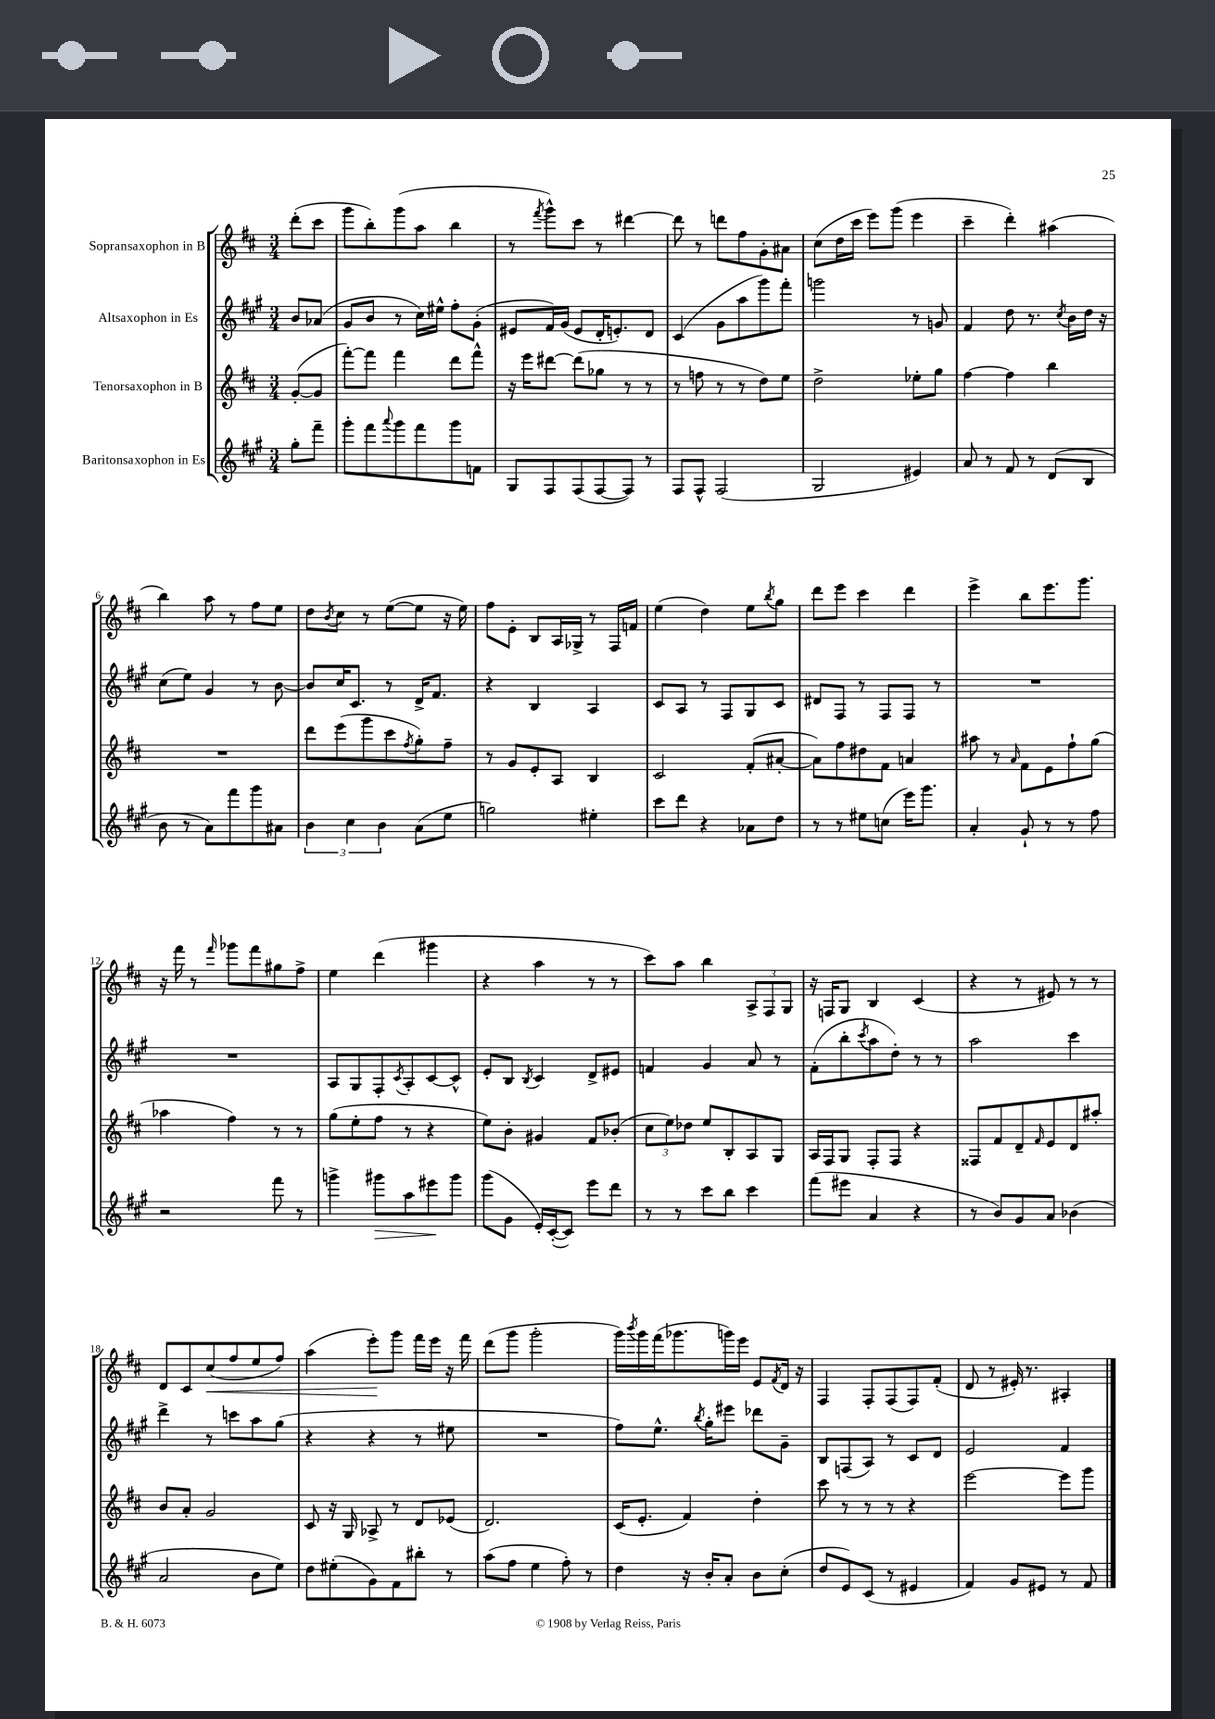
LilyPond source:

<<
\new StaffGroup <<
\new Staff = "s0" \with { instrumentName = "Sopransaxophon in B" } {
    \clef treble \key d \major \numericTimeSignature \time 3/4 \partial 4
    d'''8-.( cis'''8 |
    g'''8 b''8-.) g'''8( a''8 b''4 |
    r8 \acciaccatura { fis'''8 } g'''8-^) cis'''8 r8 dis'''4~ |
    dis'''8 r8 d'''8 fis''8 g'8-. ais'8 |
    cis''8( d''16 cis'''16 e'''8) g'''8( e'''4 |
    cis'''4-- d'''4-.) ais''4( |
    b''4) a''8 r8 fis''8 e''8 |
    d''8 \acciaccatura { b'8 } cis''8 r8 e''8~( e''8 r16 e''16) |
    fis''8 e'8-. b8 a16 ges16-> r8 fis16 f'16 |
    e''4( d''4) e''8 \acciaccatura { b''8 } g''8 |
    d'''8 e'''8 cis'''4 d'''4 |
    e'''4-> b''8 e'''8. g'''8. |
    r16 fis'''16 r8 \grace { fis'''16 } ges'''8 fis'''8 gis''8 fis''8-> |
    e''4 d'''4( gis'''4 |
    r4 a''4 r8 r8 |
    cis'''8) a''8 b''4 \tuplet 3/2 { a8-> fis8 g8 } |
    r16 f16 g8 b4 cis'4( |
    r4 r8 eis'8) r8 r8 |
    d'8 cis'8 cis''8\<( fis''8 e''8 fis''8) |
    a''4( e'''8-.\!) g'''8 fis'''16 e'''16 r16 fis'''16 |
    d'''8( g'''8 g'''2-. |
    g'''16) \acciaccatura { b'''8 } g'''16 fis'''16( ges'''8. g'''16) e'''16 e'8 \acciaccatura { fis'8 } d'16 r16 |
    fis4 fis8-. fis8( fis8) fis'8-.( |
    d'8 r8 eis'16-.) r8. ais4-. \bar "|." |
}
\new Staff = "s1" \with { instrumentName = "Altsaxophon in Es" } {
    \clef treble \key a \major \numericTimeSignature \time 3/4 \partial 4
    b'8 aes'8( |
    gis'8 b'8 r8 cis''16) eis''16-^ fis''8-. gis'8-.( |
    eis'8 fis'16) gis'16( eis'8 d'16-. e'8.-.) d'8 |
    cis'4( gis'8 a''8 gis'''8) fis'''8-. |
    g'''2 r8 g'8 |
    fis'4 d''8 r8. \acciaccatura { cis''8 } b'16 d''16 r16 |
    cis''8( e''8) gis'4 r8 b'8~ |
    b'8 cis''16 cis'8. r8 d'16-> fis'8. |
    r4 b4 a4 |
    cis'8 a8 r8 fis8 gis8 cis'8 |
    dis'8 fis8 r8 fis8 fis8 r8 |
    R2. |
    R2. |
    a8 gis8 fis8-. \acciaccatura { cis'8 } a8-. cis'8~ cis'8-^ |
    e'8-. b8 \acciaccatura { b8 } cis'4 d'8-> eis'8 |
    f'4 gis'4 a'8 r8 |
    fis'8-.( b''8-. \acciaccatura { cis'''8 } a''8 d''8-.) r8 r8 |
    a''2 cis'''4 |
    d'''4-> r8 c'''8 a''8 gis''8( |
    r4 r4 r8 eis''8 |
    R2. |
    fis''8) e''8.-^ \acciaccatura { b''8 } gis''16-. eis'''8 des'''8 gis'8-- |
    b8 f8( a8) r8 cis'8 d'8 |
    e'2 fis'4 \bar "|." |
}
\new Staff = "s2" \with { instrumentName = "Tenorsaxophon in B" } {
    \clef treble \key d \major \numericTimeSignature \time 3/4 \partial 4
    g'8~-.( g'8 |
    fis'''8~-.) fis'''8 fis'''4 d'''8 fis'''8-^ |
    r16 e'''16 dis'''8~ dis'''8( ges''8 r8 r8 |
    r8 f''8 r8 r8 d''8) e''8 |
    d''2-> ees''8-. g''8 |
    fis''4~ fis''4 b''4 |
    R2. |
    d'''8 e'''8( g'''8 cis'''8 \acciaccatura { fis''8 } g''8-.) fis''8-- |
    r8 g'8 e'8-. a8 b4 |
    cis'2 fis'8-.( ais'8~-. |
    ais'8) fis''8 dis''8 fis'8 a'4 |
    ais''8 r8 \grace { a'16 } fis'8 e'8 fis''8-! g''8( |
    aes''4 fis''4) r8 r8 |
    g''8( e''8-. fis''8 r8 r4 |
    e''8) b'8-. gis'4 fis'8 bes'8-.( |
    \tuplet 3/2 { cis''8 e''8) des''8 } e''8 b8-. a8 g8 |
    a16 fis16 g8 fis8-. fis8 r4 |
    fisis8 fis'8 d'8-- \grace { fis'16 } e'8 d'8 ais''8-. |
    b'8 a'8-. g'2 |
    cis'8 r16 g16 aes8-> r8 d'8 ees'8( |
    d'2.) |
    cis'16( e'8.-. fis'4) d''4-. |
    cis'''8 r8 r8 r8 r4 |
    e'''2~ e'''8 g'''8 \bar "|." |
}
\new Staff = "s3" \with { instrumentName = "Baritonsaxophon in Es" } {
    \clef treble \key a \major \numericTimeSignature \time 3/4 \partial 4
    gis''8-. fis'''8-- |
    gis'''8-. fis'''8 \appoggiatura { a'''8 } gis'''8 fis'''8 gis'''8 f'8 |
    gis8 fis8 fis8( fis8~ fis8) r8 |
    fis8 fis8-^ fis2( |
    gis2 eis'4) |
    a'8 r8 fis'8 r8 d'8( b8 |
    b'8 r8 a'8) fis'''8 gis'''8 ais'8 |
    \tuplet 3/2 { b'4 cis''4 b'4 } a'8( e''8 |
    g''2) eis''4-. |
    cis'''8 d'''8 r4 aes'8 d''8 |
    r8 r8 eis''8 c''8( e'''16) gis'''8. |
    a'4-. gis'8-! r8 r8 fis''8 |
    r2 fis'''8 r8 |
    g'''4-> gis'''8\> a''8 eis'''8\! gis'''8 |
    gis'''8( gis'8 e'16-.) cis'16~-.( cis'8) e'''8 d'''8 |
    r8 r8 cis'''8 b''8 cis'''4 |
    fis'''8( eis'''8 a'4 r4 |
    r8 b'8) gis'8 a'8 bes'4( |
    a'2 b'8 e''8) |
    d''8 eis''8-.( gis'8) fis'8 bis''8-. r8 |
    a''8( fis''8 e''4 fis''8-.) r8 |
    d''4 r16 b'16-. a'8-. b'8 cis''8-.( |
    d''8 e'8) cis'8( r8 eis'4 |
    fis'4) gis'8 eis'8 r8 fis'8 \bar "|." |
}
>>
>>
